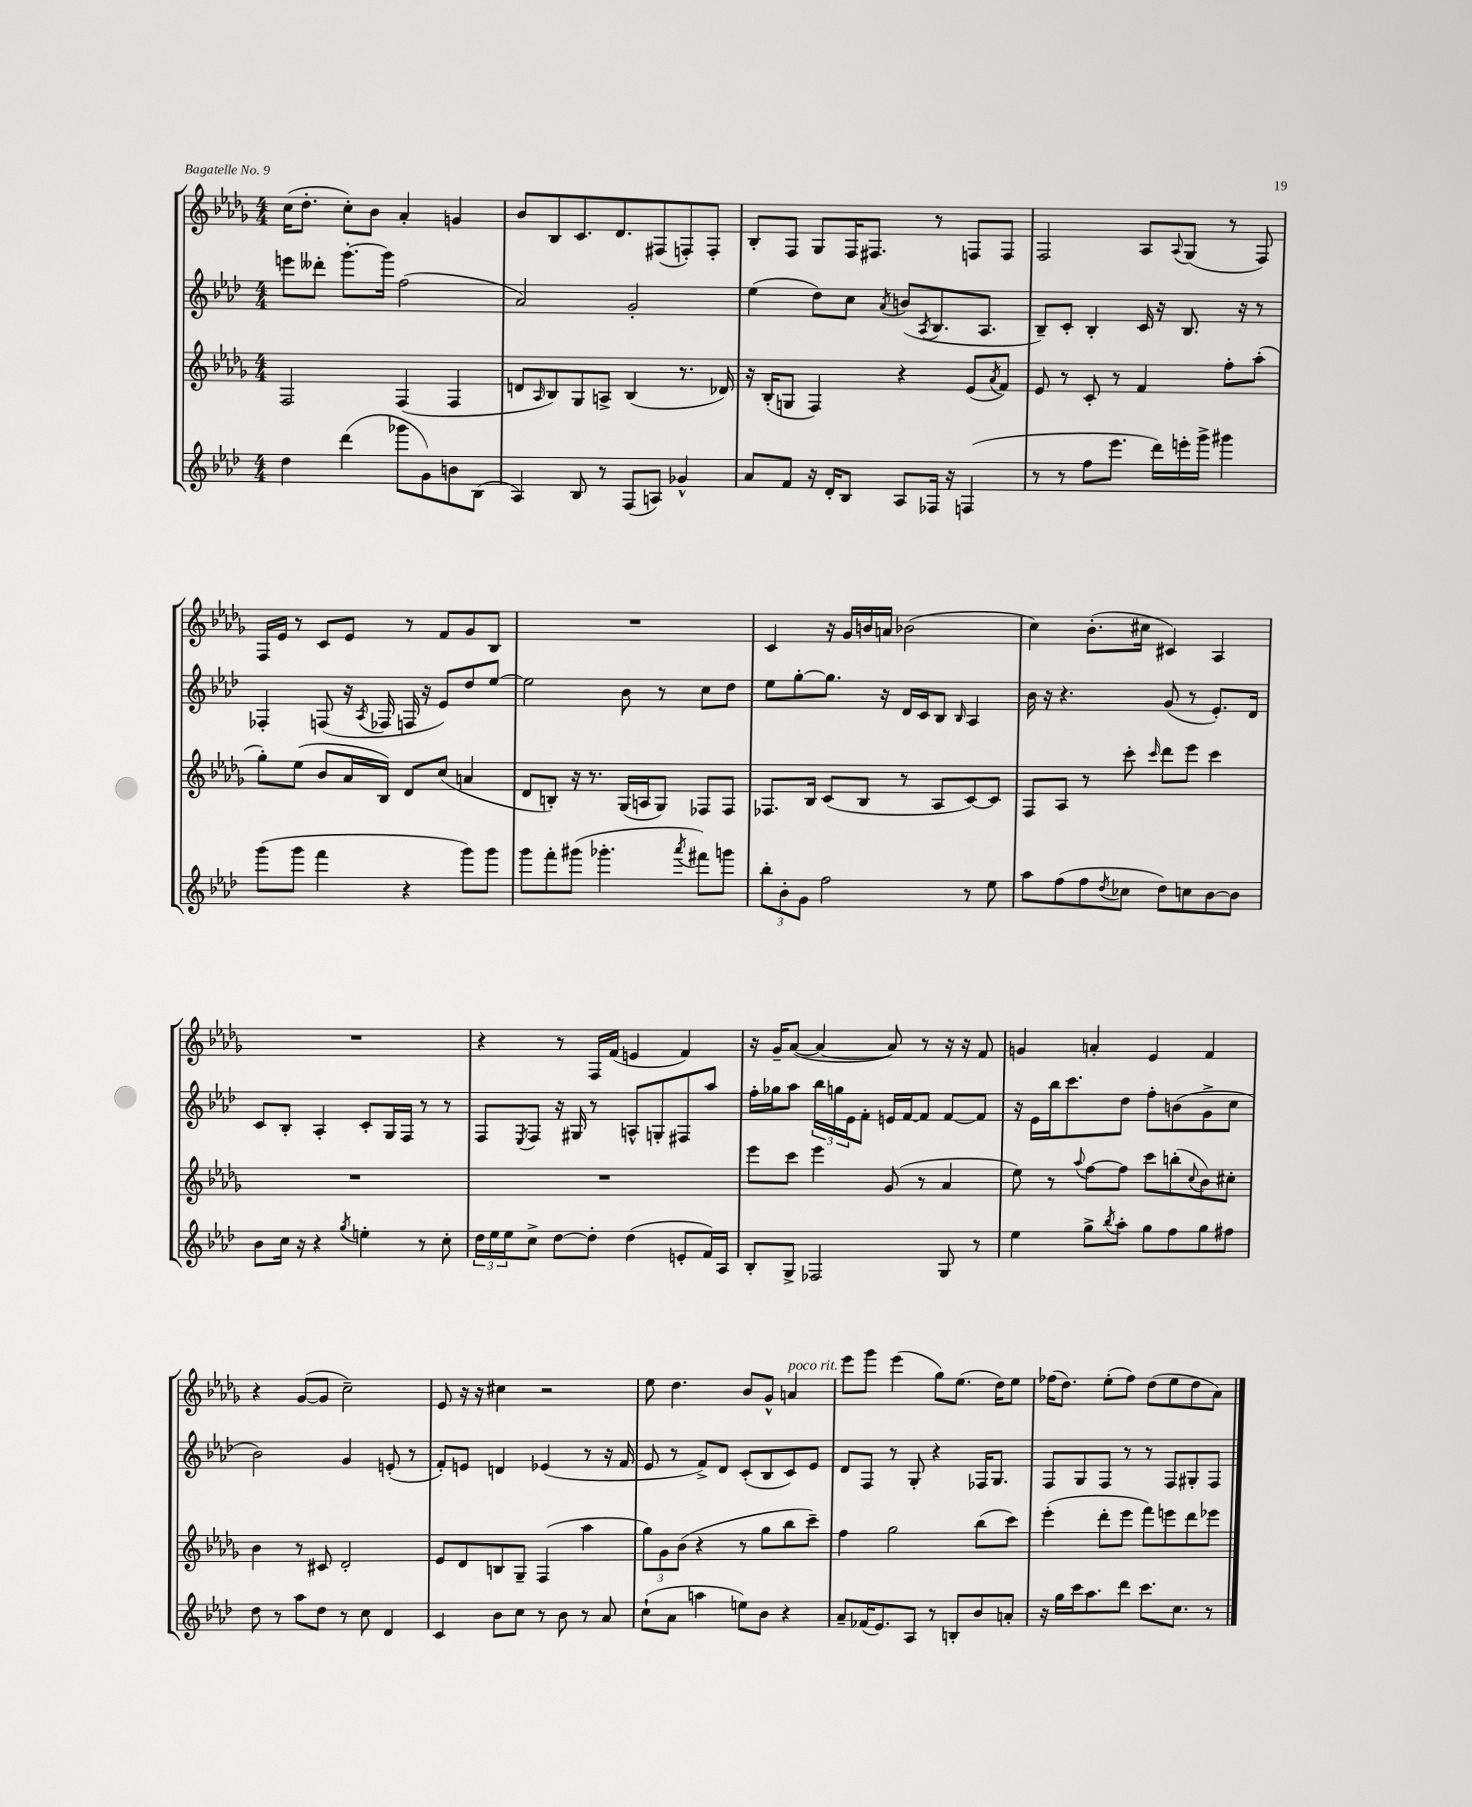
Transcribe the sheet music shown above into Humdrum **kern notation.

**kern	**kern	**kern	**kern
*part4	*part3	*part2	*part1
*staff4	*staff3	*staff2	*staff1
*clefG2	*clefG2	*clefG2	*clefG2
*k[b-e-a-d-]	*k[b-e-a-d-g-]	*k[b-e-a-d-]	*k[b-e-a-d-g-]
*M4/4	*M4/4	*M4/4	*M4/4
=94	=94	=94	=94
4dd-\	2F/	8eeen\L	(16cc\KL
.	.	.	8.dd-'\J
.	.	8ddd--X'\J	.
(4ddd-\	.	[8.ggg'\L	8cc'\L)
.	.	.	8b-\J
.	.	16ggg\Jk]	.
8ggg-X\L	(4F/	(2ff\	4a-'/
8g\)	.	.	.
8bn\	4F/	.	4gn/
(8B-\J	.	.	.
=95	=95	=95	=95
4A-/)	8dn/L	2a-/)	8b-/L
.	16qqA-/	.	.
.	8B-/)	.	8B-/
8B-/	8G-/	.	8.c/
8r	8An^/J	.	.
.	.	.	8.d-/
(8F/L	(4B-/	2g'/	.
8An/J)	.	.	(8F#X/
4g-X^^/	8.r	.	8Fn'/)
.	.	.	8F'/J
.	16d-X/)	.	.
=96	=96	=96	=96
8a-/L	16r	(4ee-\	8B-'/L
.	(16B-'/KL	.	.
8f/J	8Gn/J	.	8F/J
16r	4F/)	8dd-\L)	8G-/L
16d-'/KL	.	.	.
8B-/J	.	8cc\J	16F/K
.	.	.	8.F#X/J
.	.	8qa-/	.
8A-/L	4r	(8bn/L	.
.	.	8qA-/	.
16F-X/Jk	.	8.B-/	8r
16r	.	.	.
(4Fn/	(8e-/L	.	8Fn/L
.	.	8.A-/J	.
.	8qa-/	.	.
.	8f/J)	.	8F/J
=97	=97	=97	=97
8r	8e-/	8B-~/L)	2F/
8r	8r	8c'/J	.
8ff\L	8c'/	4B-'/	.
8.eee-\J	8r	.	.
.	4f/	16c/	8A-/L
16ddd-\LL)	.	16r	.
.	.	.	8qqA-/
16eeen'\	.	8.B-/	(8G-/J
16ggg^\JJ	.	.	.
4ggg#X\	8ff'\L	.	8r
.	.	16r	.
.	(8aa-'\J	8r	8F/)
!!LO:LB:g=z
=98	=98	=98	=98
(8ggg\L	8gg-'\L)	4F-X'/	16F/LL
.	.	.	16e-/JJ
8ggg\J	(8ee-\J	.	8r
4fff\	8b-/L	(8Fn/	8c/L
.	16a-/L	16r	8e-/J
.	.	8qA-/	.
.	16B-/JJ)	16F-X/	.
4r	8d-/L	16Fn/	8r
.	.	16r	.
.	(8cc/J	8e-/L)	8f/L
8ggg\L)	4an/	8dd-/	8g-/
8ggg\J	.	[8ee-/J	8B-/J
=99	=99	=99	=99
8ggg\L	8d-/L	2ee-\]	1r
8fff'\	8Bn'/J)	.	.
(8ggg#X\J	16r	.	.
.	8.r	.	.
4.ggg-X'\	.	.	.
.	(16G-/LL	8b-\	.
.	16An/J	.	.
.	8G-/J)	8r	.
8qaaa-/	.	.	.
8fff#X\L)	8F-X/L	8cc\L	.
8gggn\J	8F-/J	8dd-\J	.
=100	=100	=100	=100
12bb-'\L	8.F-X/L	8ee-\L	4c/
12b-'\	.	.	.
.	.	[8gg'\	.
12g\J	.	.	.
.	16B-/Jk	.	.
2ff\	(8c/L	8.gg\J]	16r
.	.	.	16g-/LL
.	8B-/J	.	16bn/
.	.	16r	16an/JJ
.	8r	16d-/LL	(2b-X\
.	.	16c/J	.
.	8A-/L	8B-/J	.
.	.	16qqB-/	.
8r	[8c/)	4A-/	.
8ee-\	8c/J]	.	.
=101	=101	=101	=101
8aa-\L	8F/L	16b-\	4cc\)
.	.	16r	.
(8ff\	8A-/J	4.r	.
8ff\	8r	.	(8.b-'\L
8qdd-/	.	.	.
8cc-X\J	8ccc'\	.	.
.	.	.	16cc#X\Jk
.	16qqccc/	.	.
8dd-\L)	8ddd-\L	(8g/	4c#X/)
8ccn\	8eee-\J	8r	.
[8b-\	4ccc\	8.e-'/L)	4A-/
8b-\J]	.	.	.
.	.	16d-/Jk	.
!!LO:LB:g=z
=102	=102	=102	=102
8b-\L	1r	8c/L	1r
16cc\Jk	.	8B-'/J	.
16r	.	.	.
4r	.	4A-'/	.
8qgg/	.	.	.
4een'\	.	8c'/L	.
.	.	16G/L	.
.	.	16F/JJ	.
8r	.	8r	.
8cc'\	.	8r	.
=103	=103	=103	=103
24dd-\LL	1r	8F/L	4r
24ee-\	.	.	.
24ee-\J	.	.	.
.	.	8qE-/	.
8cc^\J	.	8F/J	.
[8dd-\L	.	16r	8r
.	.	16G#X/	.
8dd-'\J]	.	8r	16F/LL
.	.	.	(16f/JJ
(4dd-\	.	8An^^/L	4en/
.	.	8Gn'/	.
8en'/L	.	8F#X/	4f/)
16f/L)	.	8aa-/J	.
16A-/JJ	.	.	.
=104	=104	=104	=104
8B-'/L	8eee-\L	16ff'\LL	16r
.	.	16gg-X\J	16g-~/KL
8G^/J	8ccc\J	8aa-\J	([8a-/J
2F-X/	4eee-\	24bb-\LL	4a-/_
.	.	24ggn\	.
.	.	24e-\J	.
.	.	8f'\J	.
.	(8g-/	16en/LL	8a-/])
.	.	[16f/J	.
.	8r	8f/J]	8r
8G/	4a-/	[8f/L	16r
.	.	.	16r
8r	.	8f/J]	8f/
=105	=105	=105	=105
4ee-\	8ee-\)	16r	4gn/
.	.	16e-\LL	.
.	8r	16bb-\J	.
.	.	8.ccc\	.
.	8qqaa-/	.	.
8gg^\L	[8ff\L	.	4an'/
8qbb-/	.	.	.
8aa-'\J	8ff\J]	8dd-\J	.
8gg\L	8ccc\L	8ff'\L	4e-/
8ff\	(8bbn'\	(8bn\	.
.	8qqcc/	.	.
8gg\	8b-\)	8g^\	4f/
8ff#X\J	8cc#X'\J	8cc\J	.
!!LO:LB:g=z
=106	=106	=106	=106
8dd-\	4b-\	2b-\)	4r
8r	.	.	.
8aa-\L	8r	.	([8g-/L
8dd-\J	8c#X/	.	8g-/J]
8r	2d-'/	4g/	2cc~\)
8cc\	.	.	.
4d-/	.	(8en'/	.
.	.	8r	.
=107	=107	=107	=107
4c/	8e-/L	8f'/L)	8e-/
.	8d-/	8en/J	16r
.	.	.	16r
8b-\L	8Bn/	4dn/	4cc#X\
8cc\J	8G-~/J	.	.
8r	(4F/	(4e-X/	2r
8b-\	.	.	.
8r	4aa-\	8r	.
8a-/	.	16r	.
.	.	16f/	.
=108	=108	=108	=108
(8cc`\L	12gg-\L)	8e-/	8ee-\
.	12g-\	.	.
8a-\J	.	8r	4.dd-\
.	(12b-\J	.	.
4aan\	4r	8f^/L)	.
.	.	8d-/J	.
8een\L)	8r	(8c'/L	8b-/L
8b-\J	8gg-\L	8B-/	8g-^^/J
!	!	!	!LO:TX:a:i:t=poco rit.
4r	8bb-\	8c/)	4an/
.	8ccc~\J)	8e-/J	.
=109	=109	=109	=109
8a-~/L	4ff\	8d-/L	8eee-\L
(16f-X/K	.	8F/J	8ggg-\J
8.e-/)	.	.	.
.	2gg-\	8r	(4eee-\
8A-/J	.	8G'/	.
8r	.	4r	8gg-\L)
8Bn'/L	.	.	(8.ee-\J
8b-/	(8bb-\L	16F-X/KL	.
.	.	8.G/J	16dd-\KL)
8an'/J	8ccc\J)	.	8ee-\J
=110	=110	=110	=110
16r	(4eee-'\	8F/L	(16ff-X\KL
16gg\LL	.	.	8.dd-\J)
16ccc\J	.	8G/	.
8.aa-\	.	.	.
.	8ddd-'\L	8F/J	(8ee-'\L
8ddd-\J	8eee-\J	8r	8ff-\J)
8.ccc\L	8fff\L)	8r	(8dd-\L
.	8eeen\	8F/L	8ee-\
8.cc\J	.	.	.
.	8ddd-\	8G#X'/	8dd-\
8r	8eee-X\J	8F/J	8a-\J)
==	==	==	==
*-	*-	*-	*-
